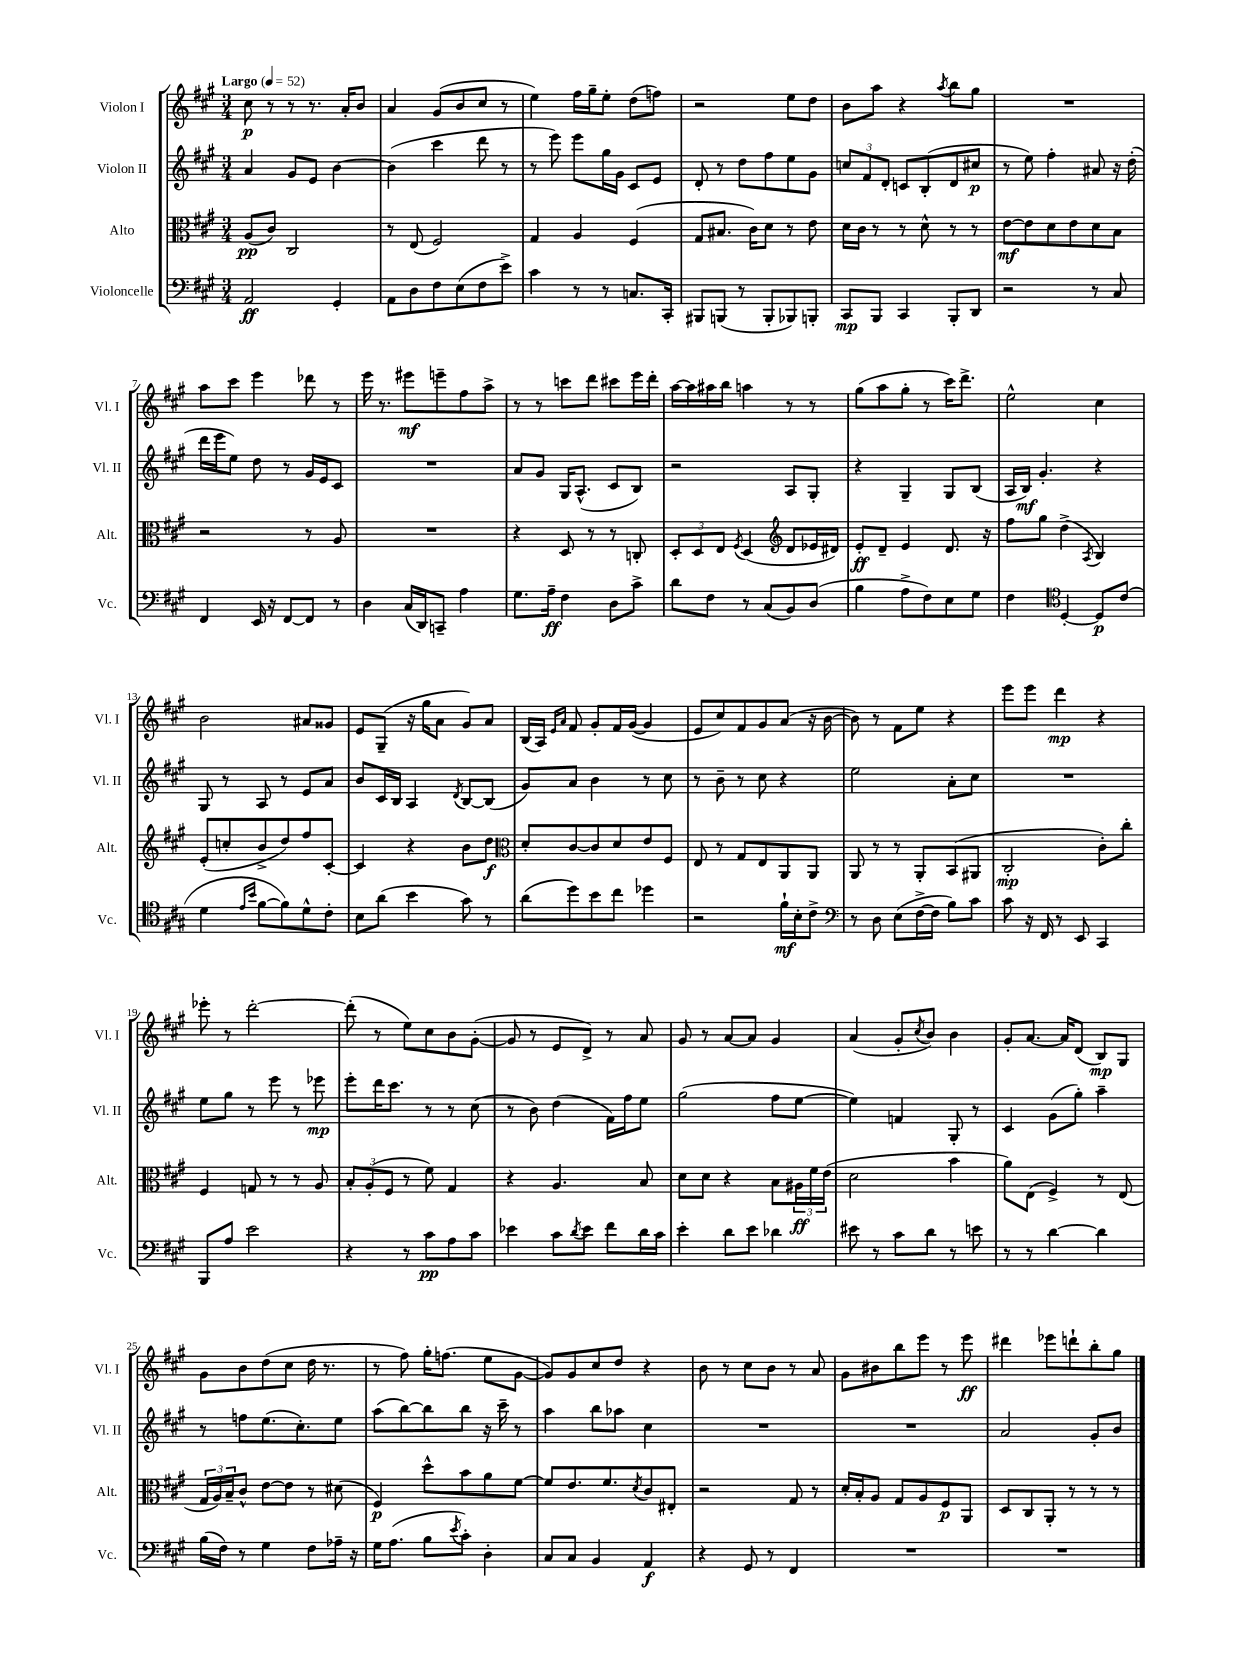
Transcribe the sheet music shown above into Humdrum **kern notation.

**kern	**kern	**kern	**kern
*staff4	*staff3	*staff2	*staff1
*clefF4	*clefC3	*clefG2	*clefG2
*k[f#c#g#]	*k[f#c#g#]	*k[f#c#g#]	*k[f#c#g#]
*M3/4	*M3/4	*M3/4	*M3/4
*MM52	*MM52	*MM52	*MM52
2AA	(8A	4a	8cc#
.	8c#)	.	8r
.	2C#	8g#	8r
.	.	8e	8.r
4GG#'	.	[4b	.
.	.	.	16a'
.	.	.	8b
=	=	=	=
8AA	8r	(4b]	4a
8D	(8E	.	.
8F#	2F#)	4ccc#	(8g#
(8E	.	.	8b
8F#	.	8ddd	8cc#
8e^)	.	8r	8r
=	=	=	=
4c#	4G#	8r	4ee)
.	.	8eee)	.
8r	4A	8eee	16ff#
.	.	.	16gg#~
8r	.	16gg#	8ee'
.	.	16g#	.
8.C	(4F#	8c#	(8dd
.	.	8e	8ff)
16CC#'	.	.	.
=	=	=	=
8BBB#	8G#	8d'	2r
(8BBB	8.B#	8r	.
8r	.	8dd	.
.	16c#)	.	.
8BBB'	8d	8ff#	.
8BBB-)	8r	8ee	8ee
8BBB'	8e	8g#	8dd
=	=	=	=
8CC#	16d	12cc	8b
.	16c#	.	.
.	.	12f#	.
8BBB	8r	.	8aa
.	.	12d'	.
4CC#	8r	8c	4r
.	8d^^	(8B'	.
.	.	.	8qaa
8BBB'	8r	8d	8bb
8DD	8r	8cc#	8gg#
=	=	=	=
2r	[8e	8r	2.r
.	8e]	8ee)	.
.	8d	4ff#'	.
.	8e	.	.
8r	8d	8a#	.
8C#	8B	16r	.
.	.	(16dd'	.
=	=	=	=
4FF#	2r	16ddd	8aa
.	.	16eee	.
.	.	8ee)	8ccc#
16EE	.	8dd	4eee
16r	.	.	.
[8FF#	.	8r	.
8FF#]	8r	16g#	8ddd-
.	.	16e	.
8r	8A	8c#	8r
=	=	=	=
4D	2.r	2.r	16eee
.	.	.	8.r
(16C#	.	.	8eee#
16DD)	.	.	.
8CC~	.	.	8eee~
4A	.	.	8ff#
.	.	.	8aa^
=	=	=	=
8.G#	4r	8a	8r
.	.	8g#	8r
16A~	.	.	.
4F#	8D	16G#	8ccc
.	.	(8.A^^	.
.	8r	.	8ddd
8D	8r	8c#	8ccc#
8c#^	8C'	8B)	16eee
.	.	.	16ddd'
=	=	=	=
8d	12D'	2r	[16aa
.	.	.	16aa]
.	12D	.	.
8F#	.	.	16aa#
.	12E	.	.
.	.	.	16bb
.	8qF#	.	.
8r	(4D	.	4aa
(8C#	.	.	.
*	*clefG2	*	*
8BB)	8d	8A	8r
(8D	16e-	8G#'	8r
.	16d#)	.	.
=	=	=	=
4B	8e'	4r	(8gg#
.	8d~	.	8aa
8A^	4e	4G#~	8gg#'
8F#)	.	.	8r
8E	8.d	8G#	16ccc#)
.	.	.	8.ddd^
8G#	.	(8B	.
.	16r	.	.
=	=	=	=
4F#	8ff#	16A	2ee^^
.	.	16B)	.
.	8gg#	4.g#'	.
*clefC4	*	*	*
[4D'	(4dd^	.	.
.	8qA	.	.
8D]	4B)	4r	4cc#
(8c#	.	.	.
=	=	=	=
4d	(8e'	8G#	2b
.	8cc'	8r	.
16qqe	.	.	.
16qqb	.	.	.
[8f#	8b^	8A	.
8f#])	8dd)	8r	.
8d^^	8ff#	8e	8a#
8c#'	[8c#'	8a	8g##
=	=	=	=
8B	4c#]	8b	8e
(8a	.	16c#	(8G#~
.	.	16B	.
4b	4r	4A	16r
.	.	.	16gg#
.	.	.	8a
.	.	8qd	.
8g#)	8b	[8B	8g#)
8r	8dd	(8B]	8a
=	=	=	=
*	*clefC3	*	*
(8a	8d'	8g#)	(16B
.	.	.	16A)
.	.	.	16qqe
.	.	.	16qqa
8dd)	[8c#	8a	8f#
8b	8c#]	4b	8g#'
8cc#	8d	.	16f#
.	.	.	([16g#
4dd-	8e	8r	4g#]
.	8F#	8cc#	.
=	=	=	=
2r	8E	8r	8e
.	8r	8b~	8cc#)
.	8G#	8r	8f#
.	8E	8cc#	8g#
16f#`	8AA	4r	(8a
16B'	.	.	.
8c#^	8AA	.	16r
.	.	.	[16b
=	=	=	=
*clefF4	*	*	*
8r	8AA	2ee	8b])
8D	8r	.	8r
(8E	8r	.	8f#
[16F#^	8AA'	.	8ee
16F#]	.	.	.
8B)	(8BB	8a'	4r
8c#	8AA#	8cc#	.
=	=	=	=
8c#	2C#'	2.r	8eee
16r	.	.	8eee
16FF#	.	.	.
8r	.	.	4ddd
8EE	.	.	.
4CC#	8c#')	.	4r
.	8cc#'	.	.
=	=	=	=
8BBB	4F#	8ee	8eee-'
8A	.	8gg#	8r
2e	8G	8r	[2ddd'
.	8r	8eee	.
.	8r	8r	.
.	8A	8eee-	.
=	=	=	=
4r	12B'	8eee'	(8ddd']
.	(12A'	.	.
.	.	16ddd	8r
.	12F#	.	.
.	.	8.ccc#	.
8r	8r	.	8ee)
8c#	8f#)	8r	8cc#
8A	4G#	8r	8b
8c#	.	(8cc#	([8g#'
=	=	=	=
4e-	4r	8r	8g#]
.	.	8b)	8r
8c#	4.A	(4dd	8e
8qd	.	.	.
8e-	.	.	8d^)
8f#	.	16f#)	8r
.	.	16ff#	.
16d	8B	8ee	8a
16c#	.	.	.
=	=	=	=
4e'	8d	(2gg#	8g#
.	8d	.	8r
8d	4r	.	[8a
8e	.	.	8a]
4d-	8B	8ff#	4g#
.	24A#	[8ee	.
.	24f#	.	.
.	(24e	.	.
=	=	=	=
8e#	2d	4ee])	(4a
8r	.	.	.
8c#	.	4f	8g#'
.	.	.	8qcc#
8d	.	.	8b)
8r	4b	8G#'	4b
8e	.	8r	.
=	=	=	=
8r	8a)	4c#	8g#'
8r	(8E	.	[8.a
[4d	4F#^)	(8g#	.
.	.	.	16a]
.	.	8gg#')	(8d
4d]	8r	4aa~	8B)
.	(8E	.	8G#
=	=	=	=
(16B	24G#	8r	8g#
.	24A)	.	.
16F#)	.	.	.
.	24B~	.	.
8r	8c#^^	8ff	8b
4G#	[8e	(8.ee	(8dd
.	8e]	.	8cc#
.	.	8.cc#')	.
8F#	8r	.	16dd
.	.	.	8.r
16A-~	(8d#	8ee	.
16r	.	.	.
=	=	=	=
16G#	4F#)	(8aa	8r
(8.A	.	.	.
.	.	[8bb)	8ff#)
8B	8dd^^	8bb]	16gg#'
.	.	.	(8.ff
8qe	.	.	.
8c#')	8b	8bb	.
4D'	8a	16r	8ee
.	.	16ccc#~	.
.	[8f#	8r	[8g#
=	=	=	=
8C#	8f#]	4aa	8g#])
8C#	8.e	.	8g#
4BB	.	8bb	8cc#
.	8.f#	.	.
.	.	8aa-	8dd
.	8qd	.	.
4AA	8c#	4cc#	4r
.	8E#'	.	.
=	=	=	=
4r	2r	2.r	8b
.	.	.	8r
8GG#	.	.	8cc#
8r	.	.	8b
4FF#	8G#	.	8r
.	8r	.	8a
=	=	=	=
2.r	16d'	2.r	8g#
.	16B'	.	.
.	8A	.	8b#
.	8G#	.	8bb
.	8A	.	8eee
.	8F#	.	8r
.	8AA	.	8eee
=	=	=	=
2.r	8D	2a	4ddd#
.	8C#	.	.
.	8AA'	.	8eee-
.	8r	.	8ddd`
.	8r	8g#'	8bb'
.	8r	8b	8gg#
==	==	==	==
*-	*-	*-	*-
